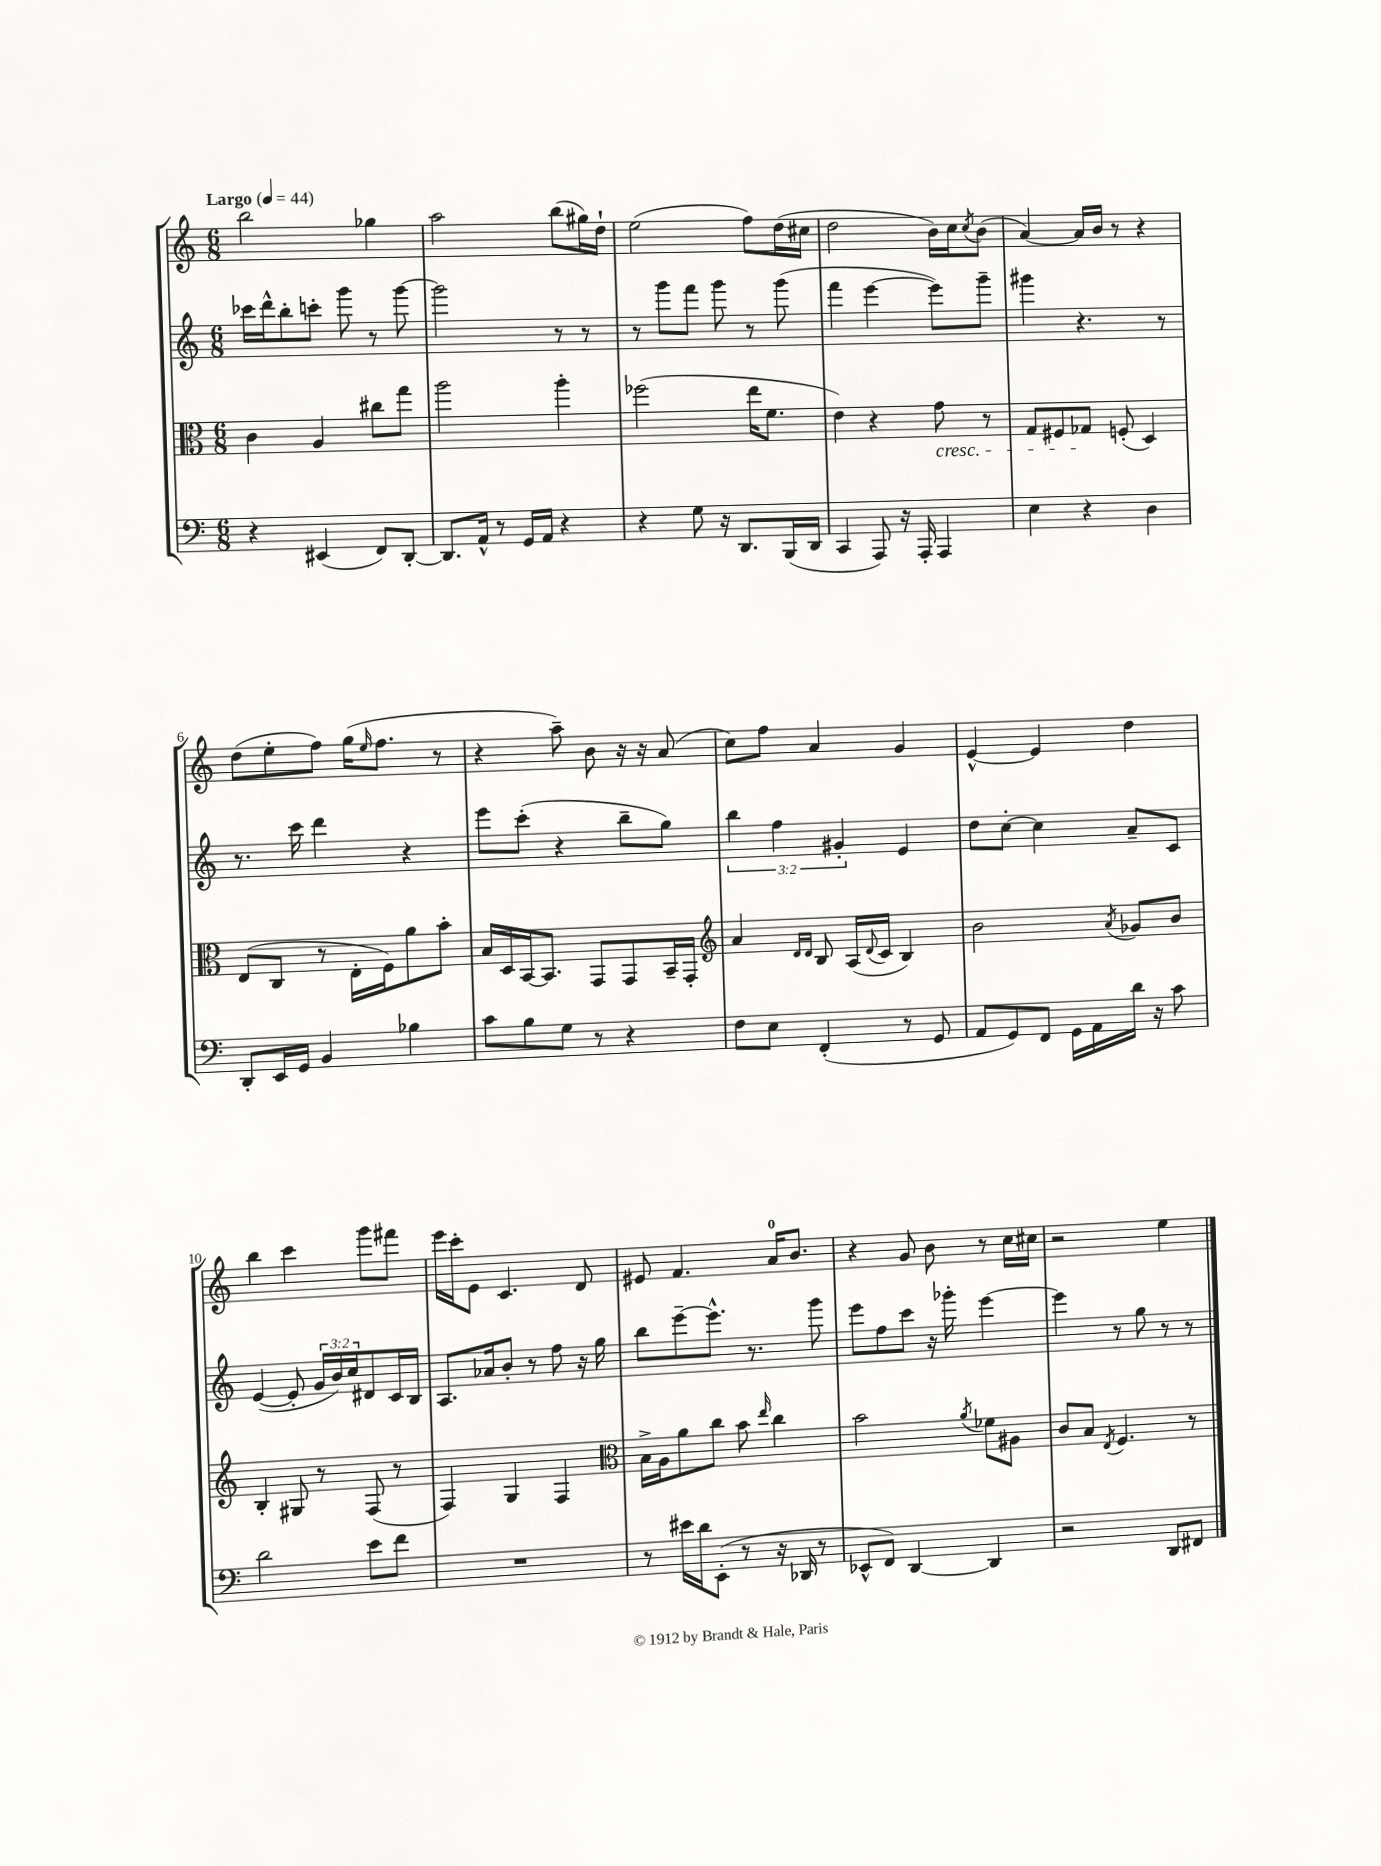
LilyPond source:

<<
\new StaffGroup <<
\new Staff = "s0" {
    \clef treble \key c \major \numericTimeSignature \time 6/8 \tempo "Largo" 4 = 44
    b''2 ges''4 |
    a''2 b''8( gis''16) d''16-! |
    e''2( f''8) d''16( cis''16 |
    d''2 b'16) c''16 \acciaccatura { c''8 } b'8( |
    a'4~) a'16 b'16 r8 r4 |
    d''8( e''8-. f''8) g''16( \grace { e''16 } f''8. r8 |
    r4 a''8--) b'8 r16 r16 a'8( |
    c''8) f''8 a'4 g'4 |
    e'4~-^ e'4 d''4 |
    b''4 c'''4 g'''8 fis'''8 |
    e'''16 c'''16-. e'8 c'4. d'8 |
    eis'8 f'4. a'16-0 b'8. |
    r4 g'8 b'8 r8 c''16 cis''16 |
    r2 e''4 \bar "|." |
}
\new Staff = "s1" {
    \clef treble \key c \major \numericTimeSignature \time 6/8 \override Staff.TupletNumber.text = #tuplet-number::calc-fraction-text
    ces'''16 d'''16-^ b''8-. c'''8-. g'''8 r8 g'''8~ |
    g'''2 r8 r8 |
    r8 g'''8 f'''8 g'''8 r8 g'''8( |
    f'''4 e'''4~ e'''8) g'''8-- |
    gis'''4 r4. r8 |
    r8. c'''16 d'''4 r4 |
    e'''8 c'''8-.( r4 b''8-- g''8) |
    \tuplet 3/2 { b''4 f''4 gis'4-. } e'4 |
    d''8 c''8~-. c''4 a'8-- c'8 |
    e'4~( e'8-. \tuplet 3/2 { g'16 b'16) c''16 } dis'8 c'16 b16 |
    a8. aes'16 b'8-. r8 f''8 r16 g''16 |
    b''8 e'''8~-- e'''8.-^ r8. g'''8 |
    e'''8 f''8 c'''8 r16 ges'''16-. e'''4~ |
    e'''4 r8 g''8 r8 r8 \bar "|." |
}
\new Staff = "s2" {
    \clef alto \key c \major \numericTimeSignature \time 6/8
    c'4 a4 cis''8 g''8 |
    a''2 a''4-. |
    fes''2( e''16 f'8. |
    e'4) r4 g'8\cresc r8 |
    g8 fis8 ges8\! f8-.( d4) |
    e8( c8 r8 e16-. f16) a'8 b'8-. |
    b16 d16 b,16~ b,8. g,8 g,8 b,16-- g,16-. |
    \clef treble a'4 \grace { d'16 d'16 } b8 a16( \appoggiatura { d'8 } c'16 b4) |
    b'2 \acciaccatura { a'8 } ges'8 b'8 |
    b4-. gis8 r8 f8( r8 |
    f4) g4 f4 |
    \clef alto b16-> a16 a'8 c''8 b'8 \grace { e''16 } c''4 |
    b'2 \acciaccatura { a'8 } fes'8 ais8 |
    c'8 b8 \acciaccatura { e8 } f4. r8 \bar "|." |
}
\new Staff = "s3" {
    \clef bass \key c \major \numericTimeSignature \time 6/8
    r4 eis,4( f,8) d,8~-. |
    d,8. a,16-^ r8 g,16 a,16 r4 |
    r4 g8 r16 d,8. b,,16( d,16 |
    c,4 a,,8) r16 a,,16-. a,,4 |
    e4 r4 d4 |
    d,8-. e,16 g,16 b,4 bes4 |
    c'8 b8 g8 r8 r4 |
    f8 e8 f,4-.( r8 g,8 |
    a,8 g,8) f,8 g,16 a,16 d'16 r16 c'8 |
    d'2 e'8 f'8 |
    R2. |
    r8 eis'16 d'16 e,8-.( r8 r16 des,16 r8 |
    ees,8-^ f,8) d,4~ d,4 |
    r2 d,8 fis,8 \bar "|." |
}
>>
>>
